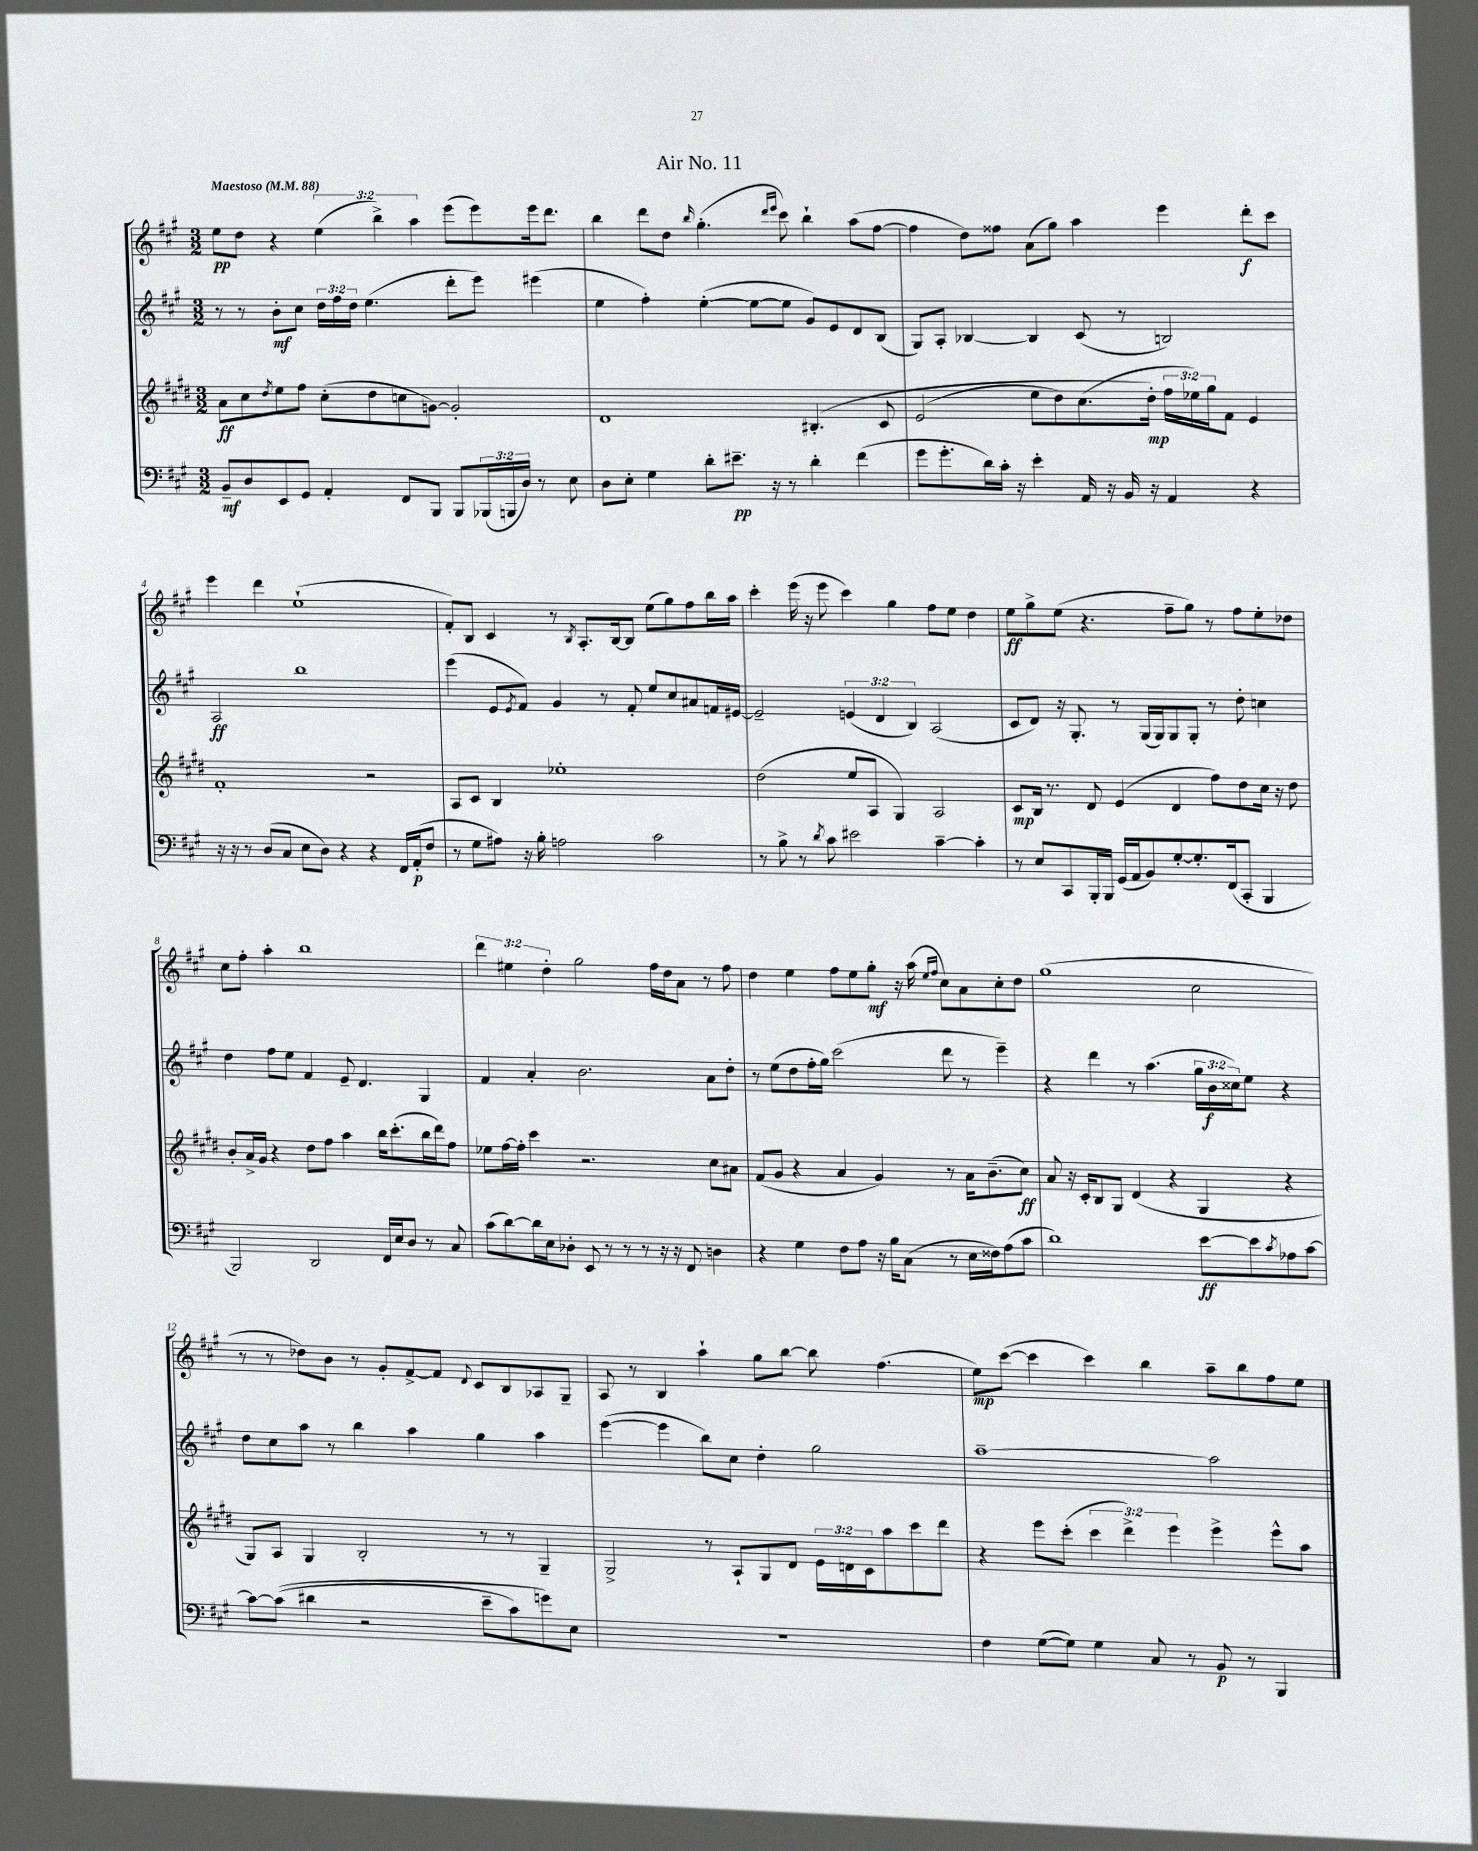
\header { title = "Air No. 11" }
<<
\new StaffGroup <<
\new Staff = "s0" {
    \clef treble \key a \major \numericTimeSignature \time 3/2 \override Staff.TupletNumber.text = #tuplet-number::calc-fraction-text \tempo "Maestoso" 4 = 88
    e''8\pp d''8 r4 \tuplet 3/2 { e''4( b''4->) a''4 } e'''8( e'''8) e'''16 d'''8. |
    b''4 d'''8 d''8 \grace { b''16 } gis''4.-.( \grace { d'''16 e'''16 } cis'''8) b''4-! a''8( fis''8~ |
    fis''4 d''8) fisis''8 a'8( gis''8) a''4 e'''4 d'''8-.\f cis'''8 |
    e'''4 d'''4 e''1-!( |
    fis'8-.) b8 cis'4 r8 \acciaccatura { b8 } a8.-. b16~ b8 e''8( gis''8) fis''8 b''16 a''16 |
    cis'''4-. e'''16( r16 e'''8 cis'''4) gis''4 fis''8 e''8 d''4 |
    e''8\ff gis''8-> e''8( r4. fis''8-- gis''8) r8 fis''8 e''8-. des''8 |
    cis''8 fis''8-. a''4-. b''1 |
    \tuplet 3/2 { d'''4 eis''4 d''4-. } gis''2 fis''16 d''16 a'8 r8 fis''8 |
    d''4 e''4 fis''8 e''8 gis''8-.\mf r16 a''16( \grace { e''16 fis''16 } cis''8) a'8 cis''8-. d''8 |
    gis''1( cis''2 |
    r8 r8 des''8) b'8 r8 gis'8-. fis'8~-> fis'8 \appoggiatura { d'8 } cis'8 b8 aes8 gis8-- |
    a8 r8 b4 a''4-! gis''8 b''8~ b''8 fis''4.( |
    e''8\mp) cis'''8~( cis'''4 cis'''4) b''4 a''8-- b''8 fis''8 e''8 \bar "|." |
}
\new Staff = "s1" {
    \clef treble \key a \major \numericTimeSignature \time 3/2 \override Staff.TupletNumber.text = #tuplet-number::calc-fraction-text
    r8 r8 b'8-.\mf cis''8 \tuplet 3/2 { d''16 fis''16 d''16 } e''4.( d'''8-. e'''8) eis'''4( |
    e''4 fis''4-.) e''4~-.( e''8~ e''8 gis'8) e'8 d'8 b8( |
    gis8) a8-. bes4~ bes4 cis'8( r8 b2) |
    a2\ff b''1 |
    e'''4( e'8 \acciaccatura { e'8 } fis'8) gis'4 r8 fis'8-. e''8 cis''8 ais'8 f'16 eis'16~ |
    eis'2-- \tuplet 3/2 { e'4( d'4 b4) } a2( |
    cis'8 d'8) r16 gis8.-. r8 gis16( gis16) gis8 gis8-. r8 d''8-. c''4 |
    d''4 fis''8 e''8 fis'4 e'8-- d'4. gis4 |
    fis'4 a'4-. b'2. a'8 d''8-. |
    r8 e''8( d''8 fis''16-. gis''16) cis'''2( d'''8 r8 e'''4--) |
    r4 d'''4 r8 a''4.( \tuplet 3/2 { gis''16 b'16\f cisis''16) } e''8 r4 |
    d''8 cis''8 a''8 r8 b''4 a''4 gis''4 a''4 |
    e'''4~( e'''4 b''8) cis''8 d''4-. gis''2 |
    a''1~-- a''2 \bar "|." |
}
\new Staff = "s2" {
    \clef treble \key e \major \numericTimeSignature \time 3/2 \override Staff.TupletNumber.text = #tuplet-number::calc-fraction-text
    a'8\ff cis''8 \acciaccatura { dis''8 } e''8 fis''8 cis''8-.( dis''8 c''8 g'8~) g'2-. |
    dis'1 bis4.-.\( cis'8 |
    e'2( e''8 dis''8) cis''8.( dis''16-.\mp\) \tuplet 3/2 { fis''16 ees''16) gis''16 } fis'8 e'4 |
    fis'1-. r2 |
    a8 cis'8 b4 ees''1-. |
    dis''2( e''8 a8 gis4) a2 |
    cis'8\mp b16 r8. dis'8 e'4( dis'4 fis''8) dis''8 cis''16 r16 dis''8 |
    b'8-. a'16-> gis'16 r4 dis''8 fis''8 a''4 b''16 cis'''8.-.( b''16 dis'''16) fis''8 |
    ees''8 fis''16~ fis''16-. cis'''4 r2. cis''8 ais'8 |
    fis'8( gis'8 r4 a'4 gis'4) r8 a'16 b'8.--( cis''8\ff) |
    a'8 r16 cis'16-. b8 gis8 dis'4( r4 gis4 r4 |
    gis8) a8 gis4 b2-. r8 r8 gis4-- |
    gis2-> r8 a8-! gis8 dis'8 \tuplet 3/2 { e'16 d'16 cis'16 } a''8 cis'''8 dis'''8 |
    r4 e'''8 cis'''8-.( \tuplet 3/2 { cis'''4 dis'''4->) e'''4 } e'''4-> e'''8-^ a''8 \bar "|." |
}
\new Staff = "s3" {
    \clef bass \key a \major \numericTimeSignature \time 3/2 \override Staff.TupletNumber.text = #tuplet-number::calc-fraction-text
    b,8--\mf d8 e,8 gis,8 a,4-. fis,8 b,,8 b,,8 \tuplet 3/2 { bes,,16( b,,16 d16) } r8 e8 |
    d8 e8-. gis4 d'8-. eis'8.--\pp r16 r8 d'4-. fis'4( |
    gis'8 gis'8.-. d'16) cis'16-. r16 e'4-. a,16 r16 b,16 r16 a,4 r4 |
    r16 r16 r8 d8( cis8 e8 d8) r4 r4 fis,16 a,16-.\p( fis8 |
    r8 gis8 ais8) r16 b16-. a2 cis'2 |
    r8 b8-> r8 \acciaccatura { d'8 } cis'8 eis'2 cis'4~-- cis'4-. |
    r8 e8 cis,8 b,,16-. b,,16 gis,16( a,16 b,8) gis8~-. gis8.-. fis,16( cis,8-. b,,4 |
    b,,2) d,2 fis,16 e16 d8 r8 cis8 |
    cis'8( d'8~) d'16 e16 des8-. e,8 r8 r8 r8 r16 r16 fis,8 d4 |
    r4 gis4 fis8 a8 r16 b16 cis8( r8 e16 fisis16) a8( cis'8 |
    d'1) e'8~\ff e'8 \acciaccatura { cis'8 } aes8 cis'8~ |
    cis'8~ cis'8(\( dis'4 r2 e'8-- cis'8) g'8\) e8 |
    R1. |
    fis4 gis8~( gis8) gis4 cis8 r8 b,8\p r8 b,,4 \bar "|." |
}
>>
>>
